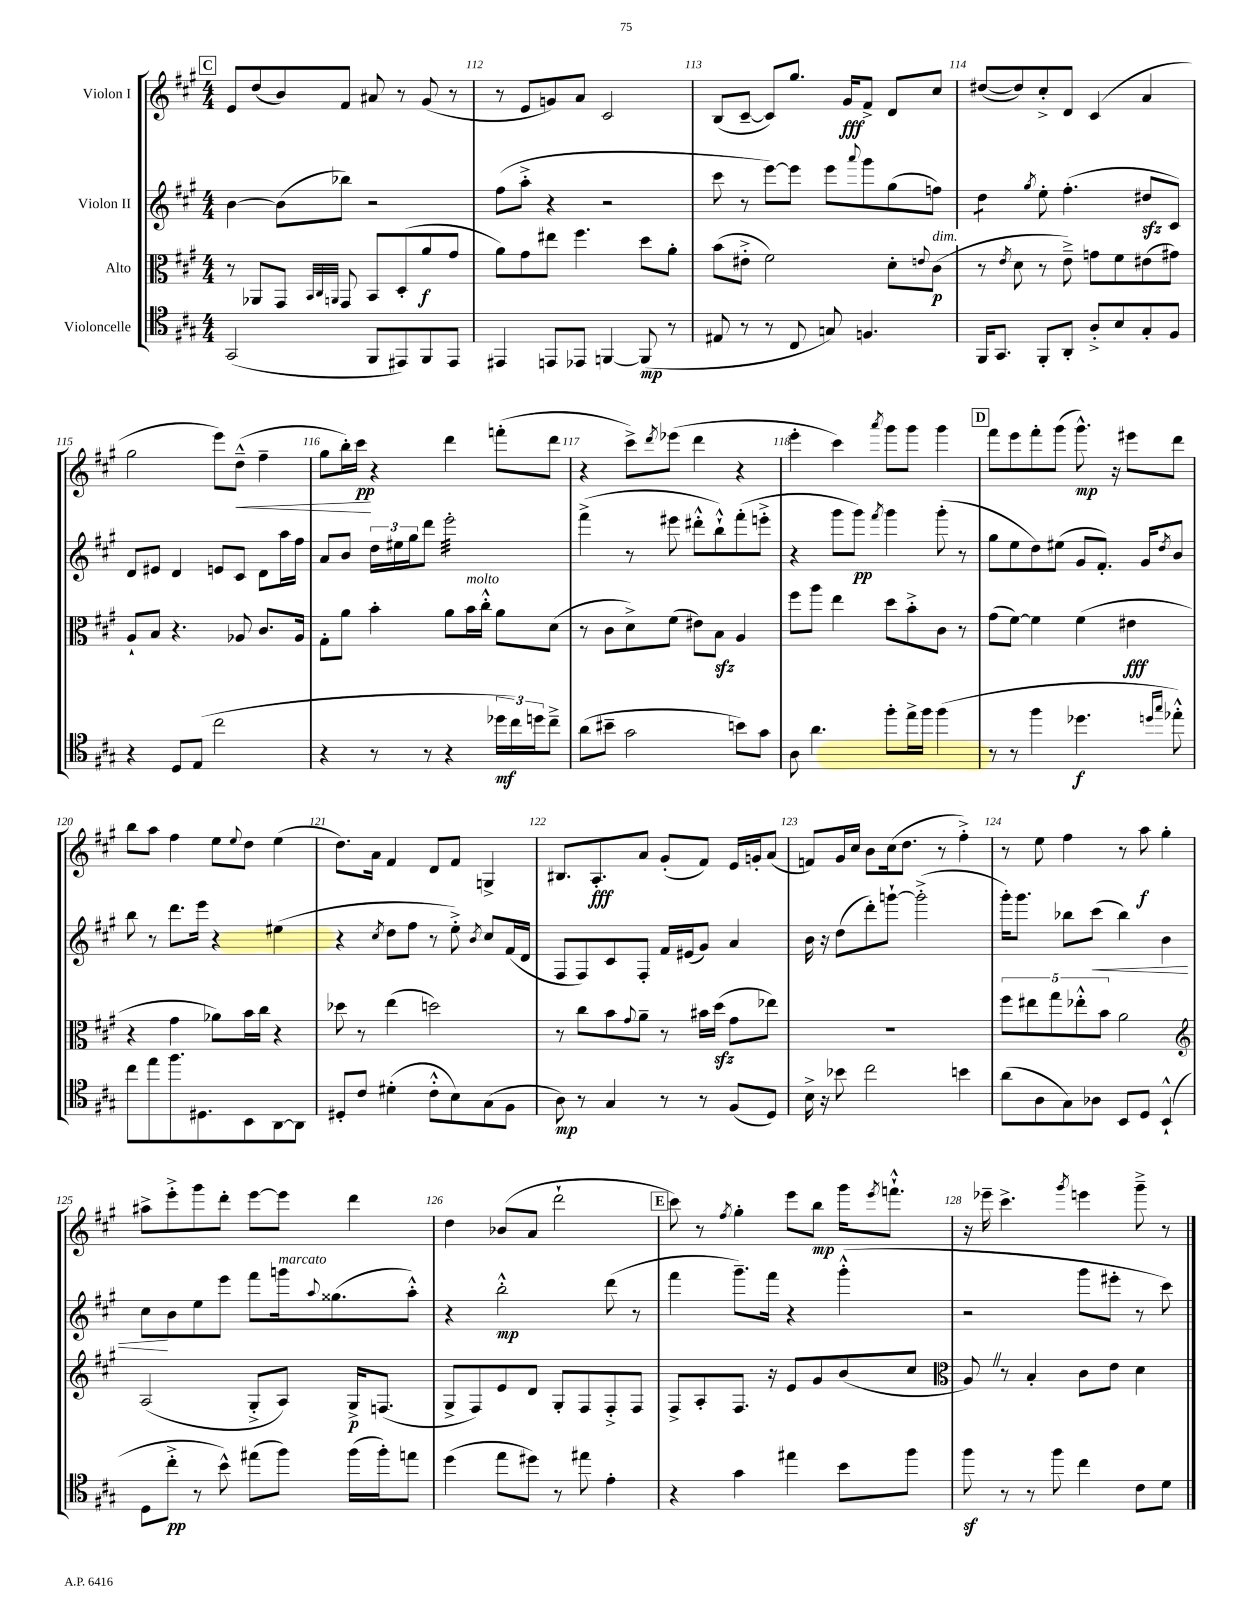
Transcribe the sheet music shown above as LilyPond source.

<<
\new StaffGroup <<
\new Staff = "s0" \with { instrumentName = "Violon I" } {
    \clef treble \key a \major \numericTimeSignature \time 4/4
    \mark \markup { \box "C" } e'8 d''8( b'8) fis'8 ais'8 r8 gis'8( r8 |
    r8 e'8 g'8) a'8 cis'2 |
    b8( cis'8~-- cis'8) gis''8. gis'16\fff fis'8-> d'8 cis''8 |
    dis''8~( dis''8) cis''8-.-> d'8 cis'4( a'4 |
    gis''2 e'''8) d''8---^\<( fis''4-- |
    gis''8 b''16-.) cis'''16\pp\! r4 d'''4 f'''8-.( d'''8 |
    r4 cis'''8->) \acciaccatura { d'''8 } ees'''8( d'''4 r4 |
    e'''4-. cis'''4) \acciaccatura { a'''8 } gis'''8 gis'''8 gis'''4 |
    \mark \markup { \box "D" } fis'''8 e'''8 fis'''8-. gis'''8( gis'''8.-^\mp) r16 eis'''8 d'''8 |
    b''8 a''8 fis''4 e''8 \appoggiatura { e''8 } d''8 e''4( |
    d''8.) a'16 fis'4 d'8 fis'8 g4-> |
    bis8. a8.-.\fff a'8 gis'8-.( fis'8) e'16 g'16-. a'8( |
    f'8) gis'16 cis''16 b'8 cis''16( d''8. r8 fis''4-.->) |
    r8 e''8 fis''4 r8 a''8\f gis''4-. |
    ais''8-> e'''8-.-> gis'''8 d'''8-. e'''8~ e'''8 d'''4 |
    d''4 bes'8( a'8 d'''2-! |
    \mark \markup { \box "E" } cis'''8) r8 \acciaccatura { fis''8 } gis''4-. e'''8 b''8\mp gis'''16 \acciaccatura { e'''8 } f'''8.-!-^ |
    r16 ees'''16-- cis'''4.-> \acciaccatura { gis'''8 } e'''4 gis'''8---> r8 \bar "|." |
}
\new Staff = "s1" \with { instrumentName = "Violon II" } {
    \clef treble \key a \major \numericTimeSignature \time 4/4
    \mark \markup { \box "C" } b'4~ b'8( bes''8) r2 |
    fis''8( a''8-.-> r4 r2 |
    cis'''8 r8 e'''8~) e'''8 e'''8 \appoggiatura { a'''8 } gis'''8 gis''8( f''8) |
    d''4:8 \acciaccatura { gis''8 } e''8-. fis''4.-.( dis''8\sfz cis'8) |
    d'8 eis'8 d'4 e'8 cis'8 d'8 a''16 fis''16 |
    a'8 b'8 \tuplet 3/2 { d''16 eis''16 gis''16 } d'''8 e'''2:32-. |
    fis'''4->( r8 eis'''8 dis'''8-.-^ b''8-!-^) fis'''8-.( e'''8-.-> |
    r4 gis'''8 gis'''8\pp) \acciaccatura { fis'''8 } gis'''4 gis'''8-.( r8 |
    \mark \markup { \box "D" } gis''8 e''8 d''8) eis''8( gis'8 fis'8.-.) gis'16 \acciaccatura { d''8 } b'8 |
    b''8 r8 d'''8. e'''16 r4 eis''4( |
    r4 \acciaccatura { cis''8 } d''8 fis''8 r8 e''8-.->) \acciaccatura { b'8 } cis''8 fis'16( d'16 |
    fis8 fis8) cis'8 fis8-. fis'16 eis'16( gis'8) a'4 |
    b'16 r16 d''8( d'''8-.) g'''8~-! g'''2-.->( |
    gis'''16-.) gis'''8. bes''8 cis'''8\<( bes''4) b'4 |
    cis''8\! b'8 e''8 e'''8 fis'''8 g'''16^\markup { \italic "marcato" } \appoggiatura { a''8 } gisis''8.( a''8-.-^) |
    r4 b''2-.-^\mp d'''8( r8 |
    \mark \markup { \box "E" } fis'''4 gis'''8.--) fis'''16 r4 gis'''4-.-^( |
    r2 gis'''8 eis'''8-. r8 cis'''8) \bar "|." |
}
\new Staff = "s2" \with { instrumentName = "Alto" } {
    \clef alto \key a \major \numericTimeSignature \time 4/4
    \mark \markup { \box "C" } r8 aes,8 gis,8 \grace { b,32 cis32 a,32 } gis,8 b,8 d8-.( a'8\f gis'8 |
    a'8) gis'8 eis''8 fis''4. d''8 a'8-. |
    b'8( eis'8-.-> fis'2) d'8-. \appoggiatura { e'8 } cis'8\p^\markup { \italic "dim." }( |
    r8 \acciaccatura { e'8 } d'8 r8 e'8--->) g'8 fis'8 eis'8( gis'8) |
    a8-! b8 r4. aes8 cis'8. aes16 |
    gis8-. a'8 b'4-. a'8 b'16^\markup { \italic "molto" } cis''16-.-^ a'8 d'8( |
    r8 cis'8 d'8->) fis'8( eis'8) b8\sfz a4 |
    fis''8 a''8 e''4 d''8 b'8-.-> cis'8 r8 |
    \mark \markup { \box "D" } gis'8( fis'8~) fis'4 fis'4( eis'4\fff |
    r4 gis'4 aes'8) b'16 cis''16 r4 |
    des''8 r8 e''4( d''2) |
    r8 cis''8 b'8 \appoggiatura { gis'8 } a'8-- r8 bis'16 d''16\sfz( gis'8 ees''8) |
    R1 |
    \tuplet 5/4 { fis''8 eis''8 gis''8 ees''8-.-^ b'8 } a'2 |
    \clef treble a2( gis8-.-> a8) gis16->\p f8.( |
    gis8-> fis8) e'8 d'8 gis8-. fis8 fis8-.-> fis8 |
    \mark \markup { \box "E" } fis8-> a8-. fis8. r16 e'8 gis'8 b'8( cis''8 |
    \clef alto a8) \once \override BreathingSign.text = \markup { \musicglyph "scripts.caesura.straight" } \breathe r8 b4-. cis'8 e'8 d'4 \bar "|." |
}
\new Staff = "s3" \with { instrumentName = "Violoncelle" } {
    \clef tenor \key a \major \numericTimeSignature \time 4/4
    \mark \markup { \box "C" } gis,2( fis,8 eis,8) fis,8 eis,8 |
    eis,4 e,8 ees,8 f,4~ f,8\mp( r8 |
    eis8 r8 r8 cis8 g8) f4. |
    fis,16 gis,8. fis,8-. a,8-. a8-.-> b8 gis8-. fis8 |
    r4 d8 e8( cis''2 |
    r4 r8 r8 r4 \tuplet 3/2 { des''16\mf cis''16) d''16 } cis''8---> |
    a'8( bis'8-- gis'2 b'8) gis'8 |
    a8 a'4. fis''8-. e''16-> fis''16 fis''4( |
    \mark \markup { \box "D" } r8 r8 fis''4 des''4.\f \grace { d''16 gis''16 } ees''8-.-^) |
    cis''8 e''8 fis''8. dis8. b,8 a,8~ a,8 |
    dis8-. cis'8 dis'4-.( cis'8-.-^ b8) gis8( fis8 |
    a8\mp) r8 gis4 r8 r8 fis8( d8) |
    b16-> r16 bes'8 cis''2 b'4 |
    a'8( a8 gis8) aes8 b,8 d8 b,4-!-^( |
    d8 cis''8-.->\pp r8 b'8-^) eis''8( fis''8) fis''16( fis''16-.) e''8 |
    d''4( e''8 dis''8) r8 eis''8 e'4-. |
    \mark \markup { \box "E" } r4 gis'4 eis''4 b'8 fis''8 |
    fis''8\sf r8 r8 fis''8 cis''4 cis'8 d'8 \bar "|." |
}
>>
>>
\layout { \context { \Score currentBarNumber = #111 \override BarNumber.break-visibility = ##(#f #t #t) barNumberVisibility = #all-bar-numbers-visible } }
